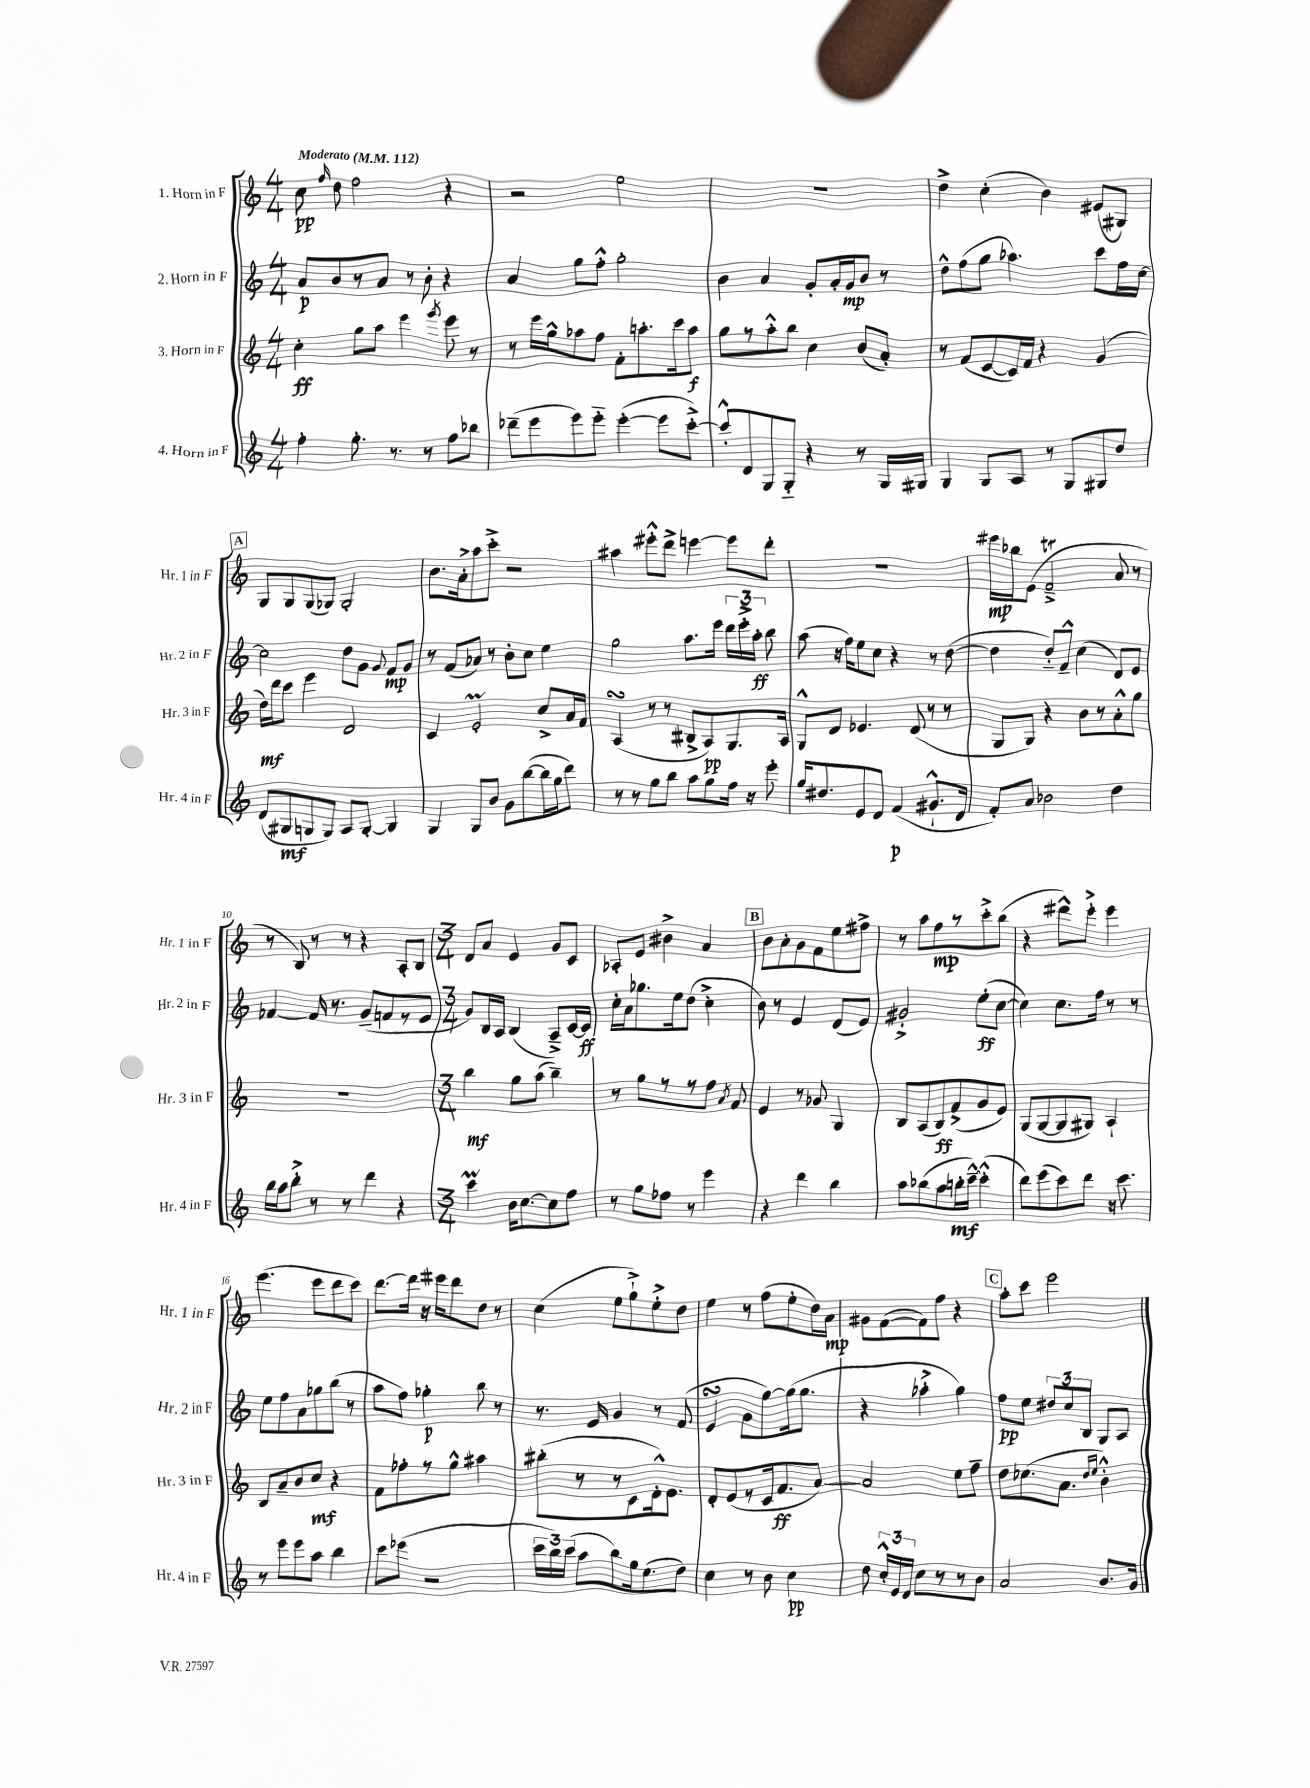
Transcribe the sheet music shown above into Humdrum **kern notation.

**kern	**dynam	**kern	**dynam	**kern	**dynam	**kern	**dynam
*part4	*part4	*part3	*part3	*part2	*part2	*part1	*part1
*staff4	*staff4	*staff3	*staff3	*staff2	*staff2	*staff1	*staff1
*I"4. Horn in F	*	*I"3. Horn in F	*	*I"2. Horn in F	*	*I"1. Horn in F	*
*I'Hr. 4 in F	*	*I'Hr. 3 in F	*	*I'Hr. 2 in F	*	*I'Hr. 1 in F	*
*clefG2	*	*clefG2	*	*clefG2	*	*clefG2	*
*k[]	*	*k[]	*	*k[]	*	*k[]	*
*M4/4	*	*M4/4	*	*M4/4	*	*M4/4	*
*MM112	*	*MM112	*	*MM112	*	*MM112	*
=1	=1	=1	=1	=1	=1	=1	=1
!	!	!	!	!	!	!LO:TX:a:B:t=Moderato	!
4ff'\	.	4cc'\	ff	8a/L	p	8cc\	pp
.	.	.	.	.	.	16qqff/	.
.	.	.	.	8b/	.	8dd\	.
8.gg'\	.	8gg\L	.	8r	.	2ff\	.
.	.	8aa\J	.	8a/J	.	.	.
8.r	.	.	.	.	.	.	.
.	.	4eee\	.	8r	.	.	.
8r	.	.	.	8b'\	.	.	.
.	.	8qggg/	.	.	.	.	.
8ff\L	.	8eee\	.	4r	.	4r	.
8bb-X\J	.	8r	.	.	.	.	.
=2	=2	=2	=2	=2	=2	=2	=2
(8ddd-X~\L	.	8r	.	4a/	.	2r	.
8eee\	.	16eee\LL	.	.	.	.	.
.	.	16gg^^\J	.	.	.	.	.
8eee\)	.	8aa-X\	.	8gg\L	.	.	.
8eee\J	.	8ff\J	.	8ff'^^\J	.	.	.
([4eee'\	.	8f'\L	.	2gg'\	.	2ee\	.
.	.	8.aan'\	.	.	.	.	.
8eee\L]	.	.	.	.	.	.	.
.	.	16ccc\k	.	.	.	.	.
[8ccc'^\J)	.	8aa\J	f	.	.	.	.
=3	=3	=3	=3	=3	=3	=3	=3
8ccc'^^/L]	.	8gg\L	.	4b\	.	1r	.
8d/	.	8r	.	.	.	.	.
8G/	.	8aa'^^\	.	4a/	.	.	.
8G/J	.	8bb\J	.	.	.	.	.
4r	.	4cc\	.	8g'/L	.	.	.
.	.	.	.	16a'/L	.	.	.
.	.	.	.	16g/J	mp	.	.
8r	.	(8b/L	.	8b/J	.	.	.
16G/LL	.	8a'/J)	.	8r	.	.	.
16G#X/JJ	.	.	.	.	.	.	.
=4	=4	=4	=4	=4	=4	=4	=4
4G/	.	8r	.	8dd^^\L	.	4dd^\	.
.	.	(8f/L	.	(8ff\	.	.	.
8G/L	.	[8c/	.	8gg\J	.	(4cc'\	.
8A/J	.	16c/L])	.	4.aa-X\)	.	.	.
.	.	16f/JJ	.	.	.	.	.
8r	.	4r	.	.	.	4b\)	.
8G/L	.	.	.	.	.	.	.
8G#X/	.	(4g/	.	8ccc\L	.	(8e#X/L	.
8dd/J	.	.	.	16ff\L	.	8G#X/J)	.
.	.	.	.	[16cc\JJ	.	.	.
!!LO:LB:g=z
!!LO:REH:place=s1:t=A
=5	=5	=5	=5	=5	=5	=5	=5
(8d/L	.	16dd\LL)	mf	2cc\]	.	8G/L	.
.	.	16ddd\J	.	.	.	.	.
8G#X/	mf	8ccc\J	.	.	.	8G/	.
8Gn/	.	4eee\	.	.	.	(8G/	.
8G/J)	.	.	.	.	.	8G-X/J)	.
8A/L	.	2d/	.	8dd\L	.	2G-'/	.
[8G'/J	.	.	.	8g\J	.	.	.
.	.	.	.	8qqg/	.	.	.
4G/]	.	.	.	8f/L	mp	.	.
.	.	.	.	8g/J	.	.	.
=6	=6	=6	=6	=6	=6	=6	=6
4G/	.	4c/	.	8r	.	8.b\L	.
.	.	.	.	(8f/L	.	.	.
.	.	.	.	.	.	16a'^\k	.
8G/L	.	2em'/	.	8a-X/J)	.	8aa\	.
8b/J	.	.	.	8r	.	8ccc'^\J	.
8g\L	.	.	.	8b'\L	.	2r	.
([8bb\	.	.	.	8cc\J	.	.	.
16bb\L]	.	8cc^/L	.	4ee\	.	.	.
16gg\J	.	.	.	.	.	.	.
8ddd\J)	.	16a/L	.	.	.	.	.
.	.	16f/JJ	.	.	.	.	.
=7	=7	=7	=7	=7	=7	=7	=7
8r	.	(4AsSSS/	.	2gg\	.	4aa#X\	.
8r	.	.	.	.	.	.	.
8gg\L	.	8r	.	.	.	8eee#X'^^\L	.
8bb\J	.	8r	.	.	.	8ddd^\J	.
8aa\L	.	8B#X^/L	.	8.aa\L	.	[4eeen\	.
8gg\	.	8A/)	pp	.	.	.	.
.	.	.	.	16eee\Jk	.	.	.
16ff\Jk	.	8.G/	.	24ddd\LL	.	8eee\L]	.
.	.	.	.	24eee'^\	.	.	.
16r	.	.	.	.	.	.	.
.	.	.	.	24aa'\JJ	ff	.	.
8eee'\	.	.	.	8bb\	.	8ddd'\J	.
.	.	16A/Jk	.	.	.	.	.
=8	=8	=8	=8	=8	=8	=8	=8
16gg/KL	.	8G^^/L	.	(8aa\	.	1r	.
8.dd#X/	.	.	.	.	.	.	.
.	.	8d/J	.	16r	.	.	.
.	.	.	.	16ff\KL)	.	.	.
8e/	.	4.e-X/	.	8ee\	.	.	.
8d/J	.	.	.	8cc\J	.	.	.
(4f/	p	.	.	4r	.	.	.
.	.	(8d/	.	.	.	.	.
8.g#X`^^/L	.	8r	.	8r	.	.	.
.	.	8r	.	([8dd\	.	.	.
16d/Jk	.	.	.	.	.	.	.
=9	=9	=9	=9	=9	=9	=9	=9
8f'/L)	.	8G/L	.	4dd\]	.	16eee#X\LL	mp
.	.	.	.	.	.	16bb-X\J	.
8a/J	.	8G/J)	.	.	.	(8e\J	.
2b-X\	.	4r	.	8dd/L)	.	2fT~^/	.
.	.	.	.	8f~^^/J	.	.	.
.	.	8b\L	.	(4cc\	.	.	.
.	.	8r	.	.	.	.	.
4dd\	.	8a'^^\	.	8d/L)	.	8a/	.
.	.	8gg\J	.	8e/J	.	8r	.
!!LO:LB:g=z
=10	=10	=10	=10	=10	=10	=10	=10
16bb\LL	.	1r	.	[4f-X/	.	8r	.
16aa\J	.	.	.	.	.	.	.
8bb'^\J	.	.	.	.	.	8B/)	.
8r	.	.	.	16f-/]	.	8r	.
.	.	.	.	8.r	.	.	.
8r	.	.	.	.	.	8r	.
4ddd\	.	.	.	(8g~/L	.	4r	.
.	.	.	.	8fn/	.	.	.
4r	.	.	.	8r	.	8A'/L	.
.	.	.	.	8e/J	.	8B/J	.
=11	=11	=11	=11	=11	=11	=11	=11
*M3/4	*	*M3/4	*	*M3/4	*	*M3/4	*
4cccM\	.	4bb\	mf	8g/L)	.	8d/L	.
.	.	.	.	16B/L	.	8a/J	.
.	.	.	.	16A/JJ	.	.	.
16b\KL	.	8gg\L	.	(4B/	.	4e/	.
[8.cc\	.	.	.	.	.	.	.
.	.	(8aa\J	.	.	.	.	.
8cc\]	.	4bb~\)	.	8A~^/L)	.	8g/L	.
8ff\J	.	.	.	[16c/L	.	8c/J	.
.	.	.	.	16c/JJ]	ff	.	.
=12	=12	=12	=12	=12	=12	=12	=12
8r	.	8r	.	16cc'\LL	.	8A-X'/L	.
.	.	.	.	16a\J	.	.	.
8gg\L	.	8gg\L	.	8.gg-X\	.	8e/J	.
8ff-X\J	.	8r	.	.	.	4b#X^\	.
.	.	.	.	16ee\k	.	.	.
8r	.	8r	.	(8dd\J	.	.	.
4eee\	.	8ff\J	.	4cc'^\	.	4a/	.
.	.	8qa/	.	.	.	.	.
.	.	8f/	.	.	.	.	.
!!LO:REH:place=s1:t=B
=13	=13	=13	=13	=13	=13	=13	=13
4r	.	4e/	.	8b\)	.	8b\L	.
.	.	.	.	8r	.	8a'\	.
4ddd\	.	8r	.	4e/	.	8g\	.
.	.	8g-X/	.	.	.	8f\	.
4bb\	.	4G/	.	(8d/L	.	8ee\	.
.	.	.	.	8e/J)	.	8ff#X^\J	.
=14	=14	=14	=14	=14	=14	=14	=14
8aa\L	.	8B/L	.	2g#X'^/	.	8r	.
(8bb-X\	.	(8A/	.	.	.	8aa\L	.
8aa\	.	8B/)	ff	.	.	8ff\	mp
16bbn'\L	mf	(8f^/	.	.	.	8r	.
[16ccc~^^\JJ)	.	.	.	.	.	.	.
(4ccc'^^\]	.	8g/	.	(8ee'\L	ff	8ccc'^\	.
.	.	8e/J)	.	[8cc\J	.	(8bb\J	.
=15	=15	=15	=15	=15	=15	=15	=15
8ddd\L)	.	(8G/L	.	4cc\])	.	4r	.
(8eee\	.	[8G/	.	.	.	.	.
8ccc\)	.	8G/]	.	8.cc\L	.	8ddd#X^^\L)	.
8ddd\J	.	8G#X/J)	.	.	.	8eee'^\J	.
.	.	.	.	16ff\Jk	.	.	.
16r	.	4A`/	.	8r	.	4eee\	.
8.ccc\	.	.	.	.	.	.	.
.	.	.	.	8r	.	.	.
!!LO:LB:g=z
=16	=16	=16	=16	=16	=16	=16	=16
8r	.	8B/L	.	8ee\L	.	(4.eee\	.
8eee\L	.	8a~/	.	8ff\	.	.	.
8eee\	.	8b/	.	8a\	.	.	.
8aa\J	.	8cc/J	mf	8gg-X\	.	8eee\L	.
4bb\	.	4r	.	(8bb\J	.	8ddd\	.
.	.	.	.	8r	.	8ccc\J)	.
=17	=17	=17	=17	=17	=17	=17	=17
8ccc\L	.	8f\L	.	8aa\L	.	[8.ddd\L	.
(8eee-X\J	.	8ff-X'\	.	8ff\J)	.	.	.
.	.	.	.	.	.	16ddd\Jk]	.
2r	.	8r	.	4gg-X'\	p	16r	.
.	.	.	.	.	.	16eee#X\KL	.
.	.	8gg^^\J	.	.	.	8ddd\	.
.	.	4aa#X\	.	8bb\	.	8dd\J	.
.	.	.	.	8r	.	8r	.
=18	=18	=18	=18	=18	=18	=18	=18
24ccc\LL	.	(8bb#X'\L	.	8.r	.	(4cc\	.
24bb\)	.	.	.	.	.	.	.
(24ccc\JJ	.	.	.	.	.	.	.
8aa\L	.	8r	.	.	.	.	.
.	.	.	.	16e/	.	.	.
8bb\)	.	8r	.	4g/	.	8ee\L	.
16gg\k	.	8c\	.	.	.	8gg`^\)	.
(8.ee\	.	.	.	.	.	.	.
.	.	16d'^^\k)	.	8r	.	8ee'^\	.
.	.	8.e\J	.	.	.	.	.
8dd\J)	.	.	.	(8f/	.	8dd\J	.
=19	=19	=19	=19	=19	=19	=19	=19
4cc\	.	8d'/L	.	4esSsS/	.	4ee\	.
.	.	(8e/	.	.	.	.	.
8r	.	8r	.	8g\L	.	8r	.
8b\	.	16c/k	.	[8gg\)	.	(8ff\L	.
.	.	8.f/	ff	.	.	.	.
4cc\	pp	.	.	(16gg\k]	.	8ee'\	.
.	.	.	.	8.gg\J	.	.	.
.	.	[8a/J)	.	.	.	16dd\L)	.
.	.	.	.	.	.	16a\JJ	mp
=20	=20	=20	=20	=20	=20	=20	=20
8dd\	.	2a/]	.	4r	.	8g#X\L	.
24cc'^^/LL	.	.	.	.	.	([8f\	.
24e/	.	.	.	.	.	.	.
24d/JJ	.	.	.	.	.	.	.
8cc\L	.	.	.	4aa-X'^\	.	8f\])	.
8r	.	.	.	.	.	8ff\J	.
8r	.	8ee\L	.	4gg\)	.	4r	.
8b\J	.	8ff~\J	.	.	.	.	.
!!LO:REH:place=s1:t=C
=21	=21	=21	=21	=21	=21	=21	=21
2a/	.	8dd\L	.	8ff\L	pp	8aa'\L	.
.	.	(8.cc-X\	.	8ee\J	.	8ccc\J	.
.	.	.	.	12dd#X/L	.	2eee\	.
.	.	8.a\J	.	.	.	.	.
.	.	.	.	12cc/	.	.	.
.	.	.	.	12B/J	.	.	.
.	.	16qqdd/LL	.	.	.	.	.
.	.	16qqee/JJ	.	.	.	.	.
8.b/L	.	4b'^^\)	.	8G/L	.	.	.
.	.	.	.	8A/J	.	.	.
16g/Jk	.	.	.	.	.	.	.
==	==	==	==	==	==	==	==
*-	*-	*-	*-	*-	*-	*-	*-
